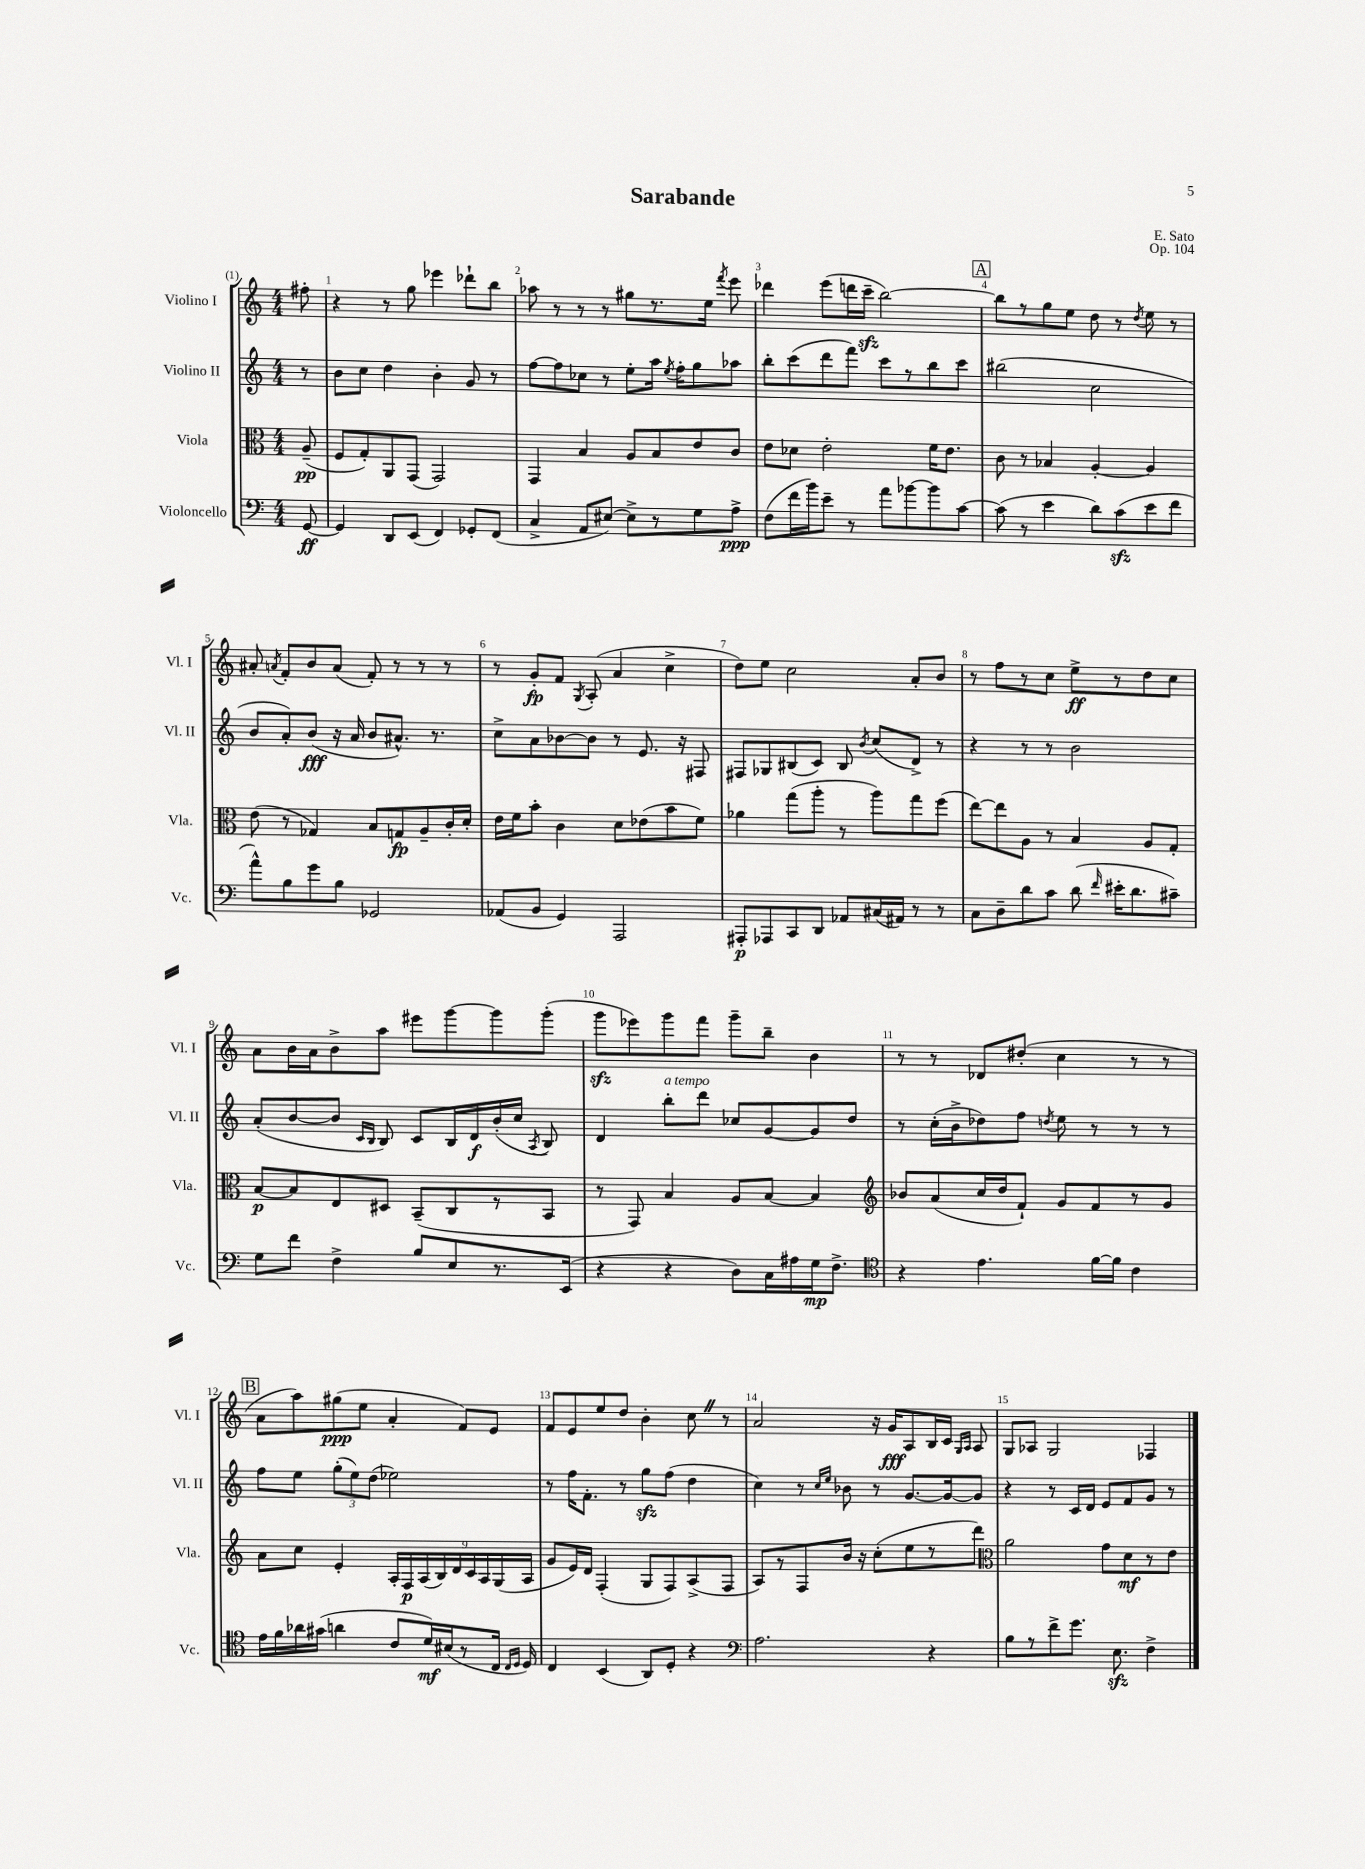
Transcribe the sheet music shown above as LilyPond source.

\header { title = "Sarabande" composer = "E. Sato" opus = "Op. 104" }
<<
\new StaffGroup <<
\new Staff = "s0" \with { instrumentName = "Violino I" shortInstrumentName = "Vl. I" } {
    \clef treble \key c \major \numericTimeSignature \time 4/4 \partial 8
    \autoBeamOff fis''8-. |
    r4 r8 g''8 ees'''4 des'''8[-! b''8] |
    aes''8 r8 r8 r8 gis''8[ r8. e''16] \acciaccatura { f'''8 } e'''8 |
    des'''4 e'''8[( d'''16 c'''16]--\sfz b''2~) |
    \mark \markup { \box "A" } b''8[ r8 g''8 e''8] d''8 r8 \acciaccatura { d''8 } e''8 r8 |
    ais'8-. \acciaccatura { a'8 } f'8[-. b'8 a'8]( f'8-.) r8 r8 r8 |
    r8 g'8[-.\fp f'8] \acciaccatura { g8 } a8-.( a'4 c''4-> |
    d''8[) e''8] c''2 a'8[-. b'8] |
    r8 f''8[ r8 c''8] e''8[->\ff r8 d''8 c''8] |
    a'8[ b'16 a'16 b'8-> a''8] eis'''8[ g'''8~ g'''8 g'''8]-.( |
    g'''8[\sfz ees'''8) g'''8 f'''8] g'''8[-- b''8]-- b'4 |
    r8 r8 des'8[ dis''8]-.( c''4 r8 r8 |
    \mark \markup { \box "B" } a'8[ a''8) gis''8\ppp( e''8] a'4-. f'8[) e'8] |
    f'8[ e'8 e''8 d''8] b'4-. c''8 \once \override BreathingSign.text = \markup { \musicglyph "scripts.caesura.straight" } \breathe r8 |
    a'2 r16 g'16[\fff a8 b16 c'16] \grace { g16[ a16] } a8 |
    g8[ aes8] g2 fes4 \bar "|." |
}
\new Staff = "s1" \with { instrumentName = "Violino II" shortInstrumentName = "Vl. II" } {
    \clef treble \key c \major \numericTimeSignature \time 4/4 \partial 8
    \autoBeamOff r8 |
    b'8[ c''8] d''4 b'4-. g'8 r8 |
    f''8[~ f''8 ces''8] r8 e''8[-. a''16] \acciaccatura { e''8 } f''16[-. g''8 aes''8] |
    b''8[-. c'''8( d'''8 f'''8]) c'''8[ r8 b''8 c'''8] |
    \mark \markup { \box "A" } bis''2( c''2 |
    b'8[ a'8-.) b'8]\fff( r16 a'16 b'8[ ais'8.]-^) r8. |
    c''8[-> a'8 bes'8~ bes'8] r8 e'8. r16 fis8 |
    fis8[ ges8 bis8( c'8]) bis8 \acciaccatura { b'8 } c''8[( d'8]->) r8 |
    r4 r8 r8 b'2 |
    a'8[-.( b'8~ b'8] \grace { c'16[ b16] } b8) c'8[ b16 d'16\f b'16-.( c''16] \acciaccatura { a8 } b8) |
    d'4 b''8[-.^\markup { \italic "a tempo" } d'''8] ces''8[ g'8~ g'8 d''8] |
    r8 c''16[-.( b'16-> des''8) f''8] \acciaccatura { d''8 } e''8 r8 r8 r8 |
    \mark \markup { \box "B" } f''8[ e''8] \tuplet 3/2 { g''8[-.( e''8) d''8]( } ees''2) |
    r8 f''16[ f'8.]-. r8 g''8[\sfz f''8]( d''4 |
    c''4) r8 \grace { c''16[ e''16] } bes'8 r8 g'8.[~ g'16~ g'8] |
    r4 r8 c'16[ d'16] e'8[ f'8 g'8] r8 \bar "|." |
}
\new Staff = "s2" \with { instrumentName = "Viola" shortInstrumentName = "Vla." } {
    \clef alto \key c \major \numericTimeSignature \time 4/4 \partial 8
    \autoBeamOff a8--\pp( |
    f8[ g8-.) a,8 g,8]( g,2) |
    g,4 b4 a8[ b8 e'8 c'8] |
    e'8[ des'8] e'2-. f'16[ e'8.] |
    \mark \markup { \box "A" } c'8 r8 bes4 a4~-. a4 |
    e'8( r8 ges4) b8[ g8\fp a8-- c'16-. d'16]-. |
    e'16[ f'16 b'8]-. c'4 d'8[ ees'8( b'8 f'8]) |
    aes'4 g''8[( a''8]-. r8 a''8[) g''8 f''8]( |
    e''8[~) e''8 a8] r8 b4 a8[ g8]-. |
    b8[~\p b8 e8 dis8] b,8[--( c8 r8 b,8] |
    r8 g,8) b4 a8[ b8]~ b4 |
    \clef treble bes'8[ a'8( c''16 d''16 f'8]-!) g'8[ f'8 r8 g'8] |
    \mark \markup { \box "B" } a'8[ c''8] e'4-. \tuplet 9/8 { a16[-. f16\p a16( b16) d'16 c'16 a16 g16( a16] } |
    g'8[ e'16) d'16] f4-.( g8[ f8) a8->( f8] |
    a8[) r8 f8 b'16] r16 c''8[-.( e''8 r8 d'''8]) |
    \clef alto a'2 g'8[ d'8\mf r8 e'8] \bar "|." |
}
\new Staff = "s3" \with { instrumentName = "Violoncello" shortInstrumentName = "Vc." } {
    \clef bass \key c \major \numericTimeSignature \time 4/4 \partial 8
    \autoBeamOff g,8~\ff |
    g,4 d,8[ e,8]( f,4) ges,8[-. f,8]( |
    c4-> a,8[ eis8]~) eis8[-> r8 g8 a8]->\ppp |
    f8[( f'16 b'16) e'8]-- r8 a'8[ bes'8~ bes'8 c'8]~ |
    \mark \markup { \box "A" } c'8( r8 e'4 d'8[) c'8\sfz( e'8 f'8] |
    a'8[-^) b8 g'8 b8] ges,2 |
    aes,8[( b,8] g,4) a,,2 |
    ais,,8[-.\p aes,,8 c,8 d,8] aes,8[ cis16( ais,16]) r8 r8 |
    c8[ d8-- d'8 c'8] d'8( \grace { f'16 } eis'16[-. d'8. cis'8]--) |
    g8[ f'8] f4-> b8[ e8 r8. e,16]( |
    r4 r4 d8[) c16 ais16 g16\mp f8.]-> |
    \clef tenor r4 e'4. f'16[~ f'16] c'4 |
    \mark \markup { \box "B" } e'16[ f'16 aes'16 gis'16]( a'4 c'8[ d'16\mf) bis16( r8 c16] \grace { c16[ d16] } d16) |
    c4 b,4( a,8[) d8]-. r4 |
    \clef bass a2. r4 |
    b8[ r8 f'8-> g'8.] e8.\sfz f4-> \bar "|." |
}
>>
>>
\layout { \context { \Score \override BarNumber.break-visibility = ##(#f #t #t) barNumberVisibility = #all-bar-numbers-visible } }
